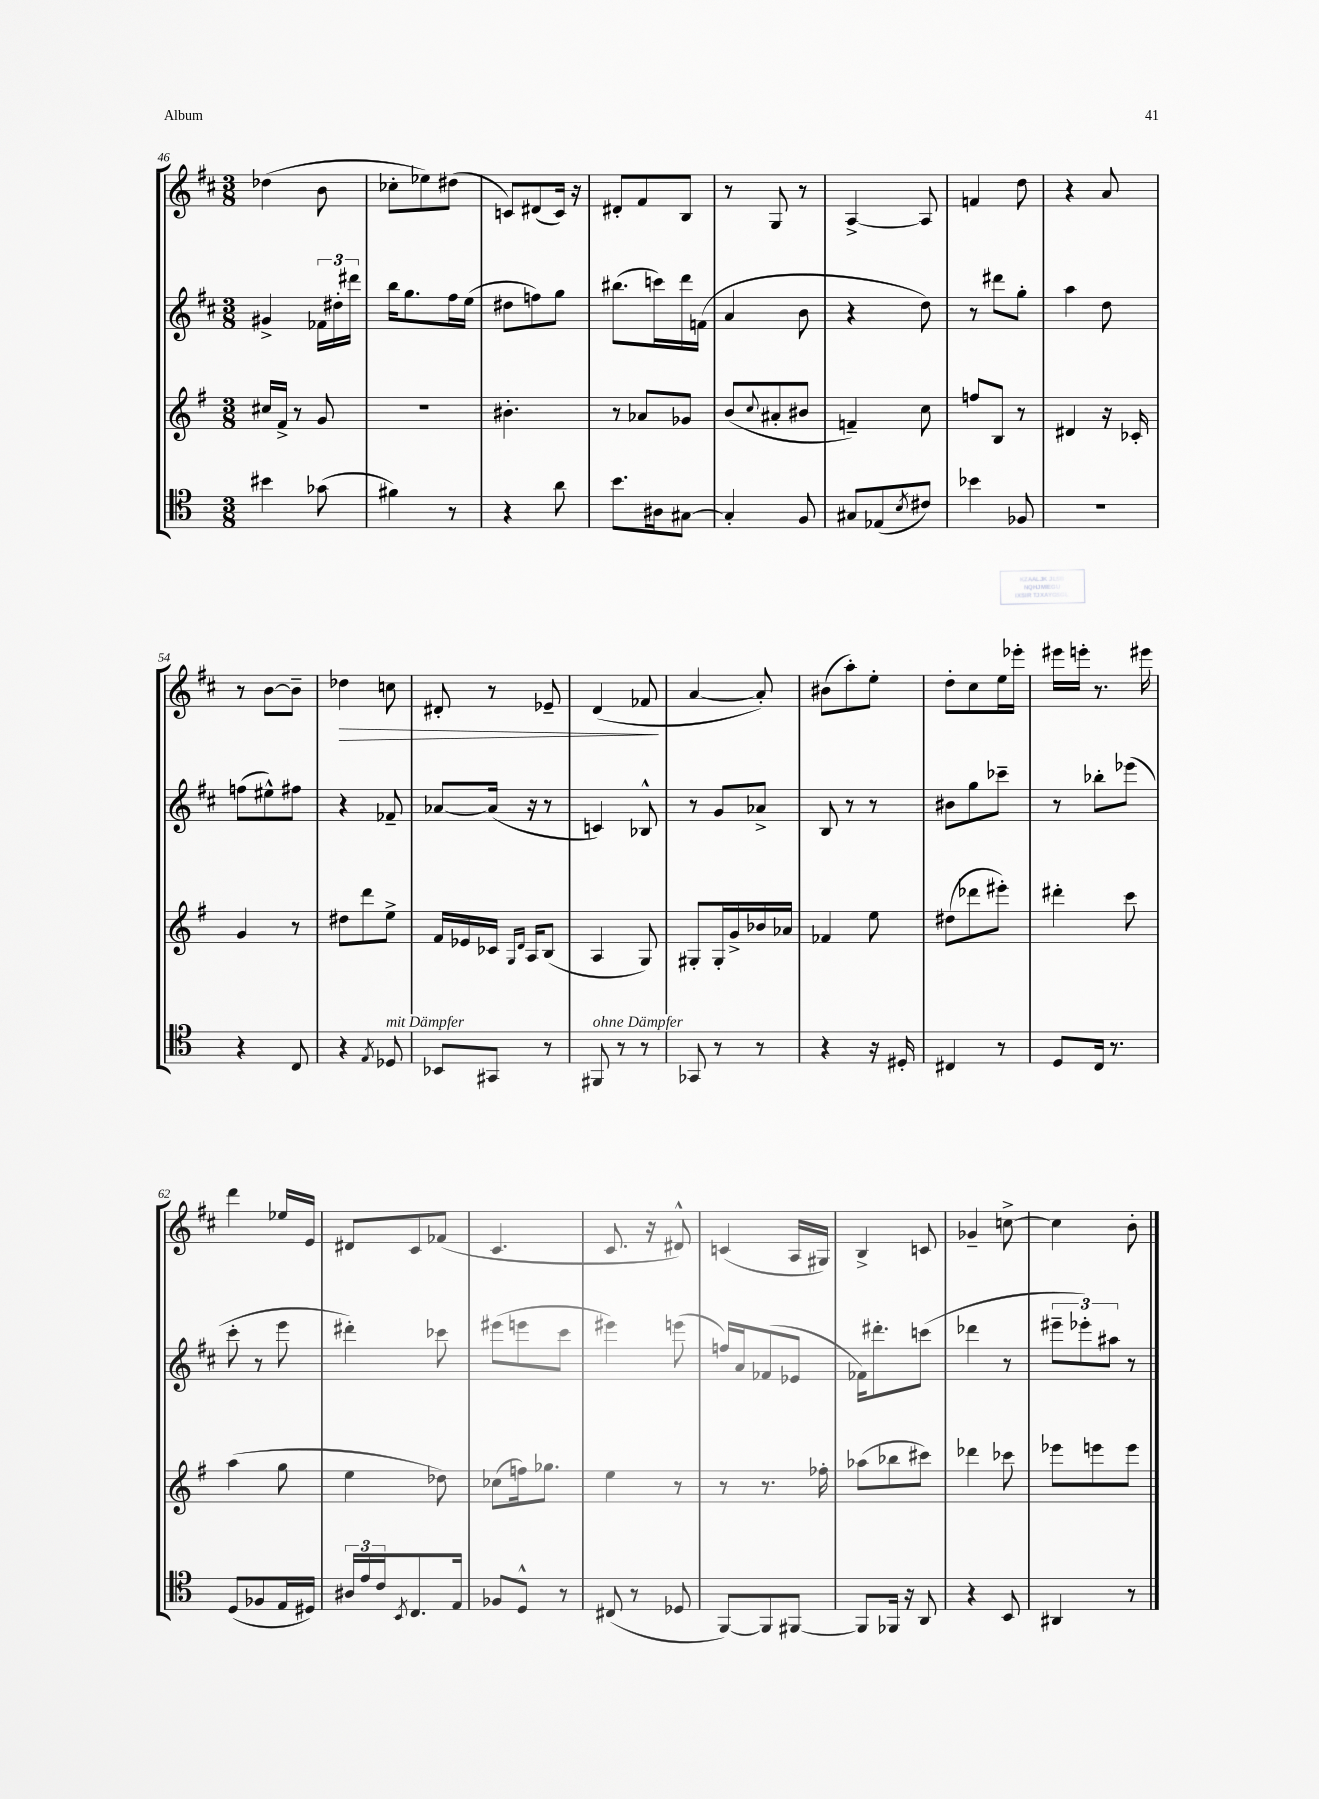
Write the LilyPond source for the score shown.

<<
\new StaffGroup <<
\new Staff = "s0" {
    \clef treble \key d \major \numericTimeSignature \time 3/8
    des''4( b'8 |
    ces''8-. ees''8) dis''8( |
    c'8) dis'8( c'16) r16 |
    dis'8-. fis'8 b8 |
    r8 g8 r8 |
    a4~-> a8 |
    f'4 d''8 |
    r4 a'8 |
    r8 b'8~ b'8-- |
    des''4\> c''8 |
    dis'8-. r8 ees'8-- |
    d'4( fes'8\! |
    a'4~ a'8-.) |
    bis'8( a''8-.) e''8-. |
    d''8-. cis''8 e''16 ees'''16-. |
    eis'''16 e'''16-. r8. eis'''16 |
    d'''4 ees''16 e'16 |
    dis'8 cis'8 fes'8( |
    cis'4. |
    cis'8. r16 dis'8-^) |
    c'4( a16 gis16) |
    b4-> c'8 |
    ges'4-- c''8~-> |
    c''4 b'8-. \bar "|." |
}
\new Staff = "s1" {
    \clef treble \key d \major \numericTimeSignature \time 3/8
    gis'4-> \tuplet 3/2 { fes'16 dis''16-. dis'''16 } |
    b''16 g''8. fis''16 e''16( |
    dis''8 f''8) g''8 |
    bis''8.( c'''16) d'''16 f'16( |
    a'4 b'8 |
    r4 d''8) |
    r8 dis'''8 g''8-. |
    a''4 d''8 |
    f''8( eis''8-^) fis''8 |
    r4 fes'8-- |
    aes'8~ aes'16( r16 r8 |
    c'4) bes8-^ |
    r8 g'8 aes'8-> |
    b8 r8 r8 |
    bis'8 g''8 ces'''8-- |
    r8 bes''8-. ees'''8( |
    cis'''8-. r8 e'''8 |
    dis'''4-.) ces'''8 |
    eis'''8( e'''8 cis'''8 |
    eis'''4) e'''8( |
    f''16) a'16 fes'8( ees'8 |
    fes'16) dis'''8.-. c'''8( |
    des'''4 r8 |
    \tuplet 3/2 { eis'''8-- ees'''8-.) ais''8 } r8 \bar "|." |
}
\new Staff = "s2" {
    \clef treble \key g \major \numericTimeSignature \time 3/8
    cis''16 fis'16-> r8 g'8 |
    R4. |
    bis'4.-. |
    r8 aes'8 ges'8 |
    b'8( \appoggiatura { c''8 } ais'8-. bis'8 |
    f'4--) c''8 |
    f''8 b8 r8 |
    dis'4 r16 ces'16-. |
    g'4 r8 |
    dis''8 d'''8 e''8-> |
    fis'16 ees'16 ces'16 \grace { g16 d'16 } a16 b8( |
    a4 g8) |
    gis8-. gis16-. g'16-> bes'16 aes'16 |
    fes'4 e''8 |
    dis''8( des'''8 eis'''8-.) |
    dis'''4-. c'''8 |
    a''4( g''8 |
    e''4 des''8) |
    ces''8( f''16) ges''8. |
    e''4 r8 |
    r8 r8. fes''16-. |
    aes''8( bes''8 cis'''8) |
    des'''4 ces'''8 |
    ees'''8 e'''8 e'''8 \bar "|." |
}
\new Staff = "s3" {
    \clef tenor \key c \major \numericTimeSignature \time 3/8
    bis'4 ges'8( |
    fis'4) r8 |
    r4 a'8 |
    b'8. ais16 gis8~ |
    gis4-. f8 |
    gis8 ees8( \acciaccatura { b8 } cis'8) |
    bes'4 fes8 |
    R4. |
    r4 c8 |
    r4 \acciaccatura { e8 } des8^\markup { \italic "mit Dämpfer" } |
    bes,8 gis,8 r8 |
    fis,8^\markup { \italic "ohne Dämpfer" } r8 r8 |
    ges,8 r8 r8 |
    r4 r16 dis16-. |
    cis4 r8 |
    d8 c16 r8. |
    d8( fes8 e16 dis16) |
    \tuplet 3/2 { ais16 e'16 c'16 } \acciaccatura { b,8 } c8. e16 |
    fes8 d8-^ r8 |
    cis8( r8 des8 |
    f,8~) f,8 fis,8~ |
    fis,8 fes,16 r16 a,8 |
    r4 b,8 |
    ais,4 r8 \bar "|." |
}
>>
>>
\layout { \context { \Score currentBarNumber = #46 } }
